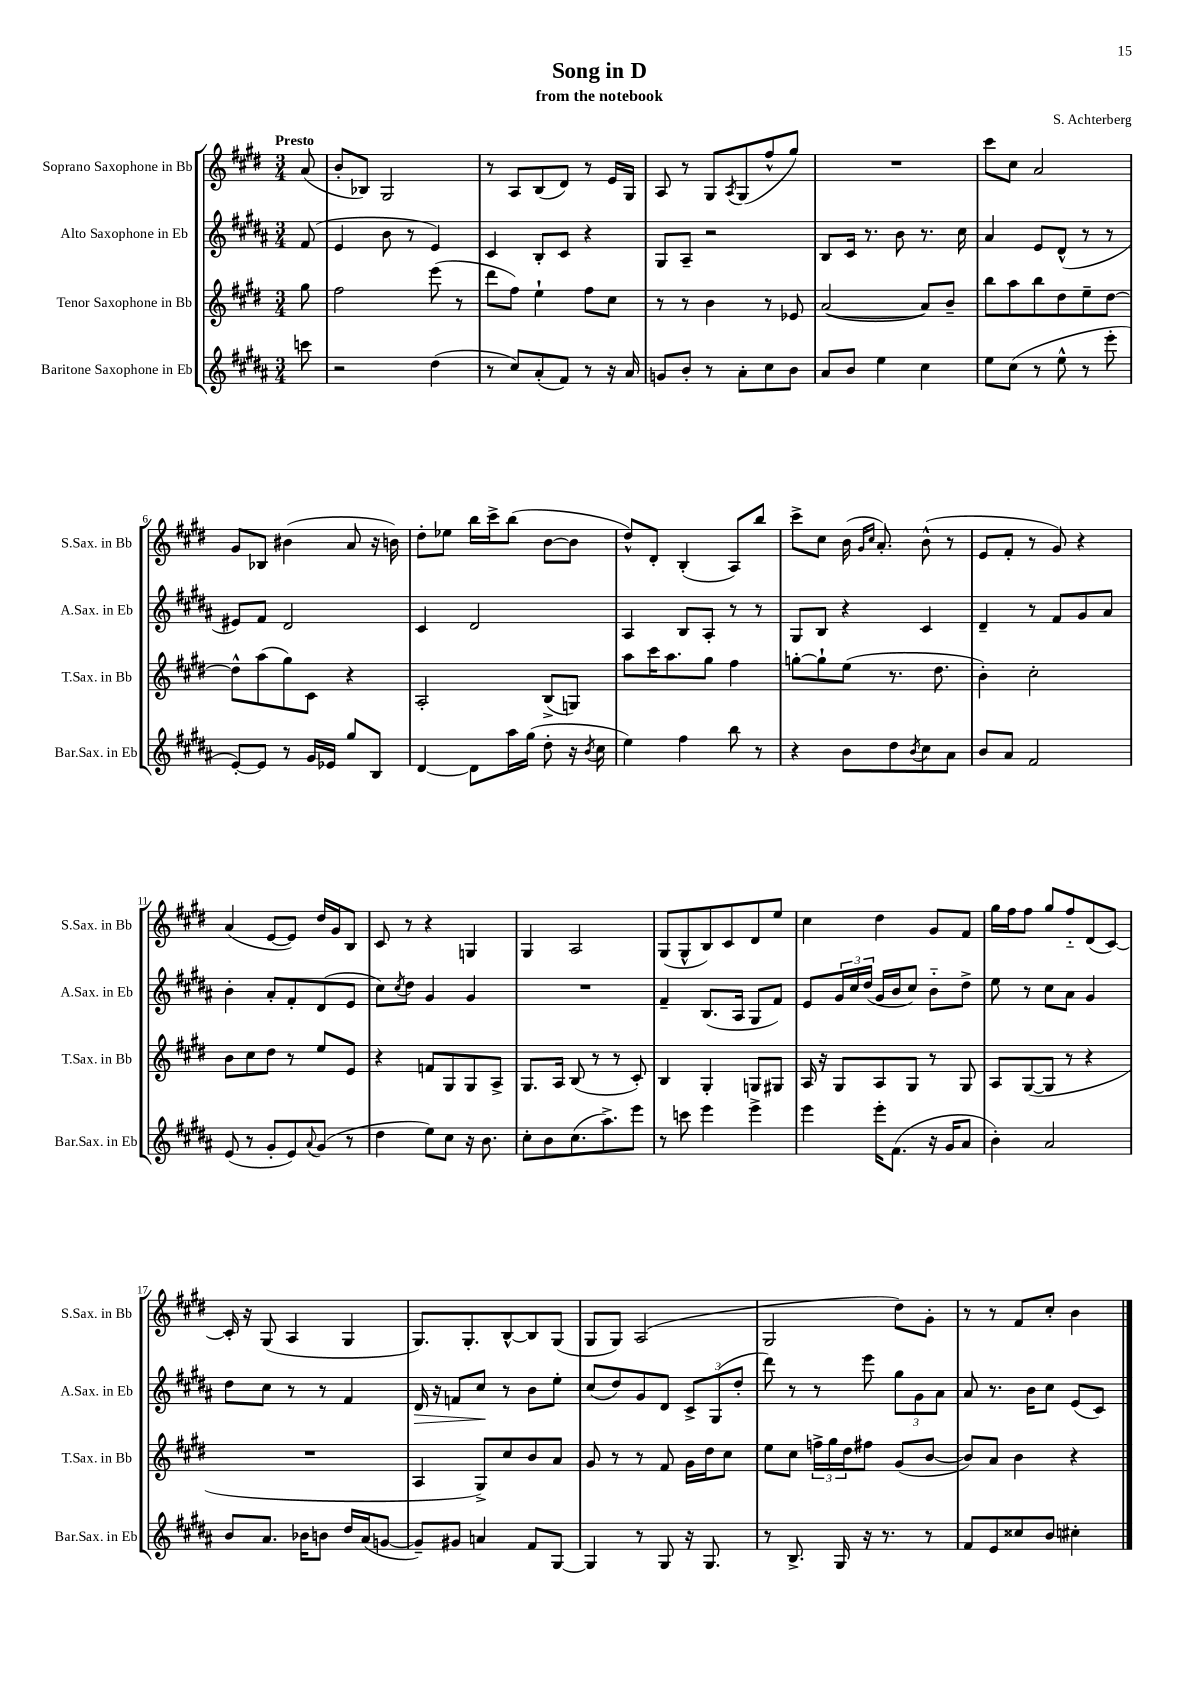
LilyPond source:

\header { title = "Song in D" composer = "S. Achterberg" subtitle = "from the notebook" }
<<
\new StaffGroup <<
\new Staff = "s0" \with { instrumentName = "Soprano Saxophone in Bb" shortInstrumentName = "S.Sax. in Bb" } {
    \clef treble \key e \major \numericTimeSignature \time 3/4 \partial 8 \tempo "Presto"
    a'8( |
    b'8-. bes8) gis2 |
    r8 a8 b8( dis'8) r8 e'16 gis16 |
    a8 r8 gis8 \acciaccatura { a8 } gis8( fis''8-^ gis''8) |
    R2. |
    cis'''8 cis''8 a'2 |
    gis'8 bes8 bis'4( a'8 r16 b'16) |
    dis''8-. ees''8 b''16 cis'''16-> b''8( b'8~ b'8 |
    dis''8-^) dis'8-. b4-.( a8) b''8 |
    cis'''8-> cis''8 b'16( \grace { gis'16 cis''16 } a'8.-.) b'8-^( r8 |
    e'8 fis'8-. r8 gis'8) r4 |
    a'4( e'8~ e'8) dis''16 gis'16 b8 |
    cis'8 r8 r4 g4 |
    gis4 a2 |
    gis8( gis8-^ b8) cis'8 dis'8 e''8 |
    cis''4 dis''4 gis'8 fis'8 |
    gis''16 fis''16 fis''8 gis''8 fis''8-_ dis'8( cis'8~) |
    cis'16-. r16 gis8( a4 gis4 |
    gis8.) gis8.-. b8~-^ b8 gis8( |
    gis8 gis8) a2( |
    gis2 dis''8) gis'8-. |
    r8 r8 fis'8 cis''8-. b'4 \bar "|." |
}
\new Staff = "s1" \with { instrumentName = "Alto Saxophone in Eb" shortInstrumentName = "A.Sax. in Eb" } {
    \clef treble \key b \major \numericTimeSignature \time 3/4 \partial 8
    fis'8( |
    e'4 b'8 r8 e'4) |
    cis'4 b8-. cis'8 r4 |
    gis8 ais8-- r2 |
    b8 cis'16 r8. b'8 r8. cis''16 |
    ais'4 e'8 dis'8-^( r8 r8 |
    eis'8) fis'8 dis'2 |
    cis'4 dis'2 |
    ais4 b8 ais8-. r8 r8 |
    gis8 b8 r4 cis'4 |
    dis'4-- r8 fis'8 gis'8 ais'8 |
    b'4-. ais'8-. fis'8-. dis'8( e'8 |
    cis''8) \acciaccatura { cis''8 } dis''8 gis'4 gis'4 |
    R2. |
    fis'4-- b8.( ais16 gis8 fis'8) |
    e'8 \tuplet 3/2 { gis'16 cis''16 dis''16( } gis'16 b'16 cis''8) b'8-_ dis''8-> |
    e''8 r8 cis''8 ais'8 gis'4 |
    dis''8 cis''8 r8 r8 fis'4 |
    dis'16\> r16 f'8 cis''8\! r8 b'8 e''8-. |
    cis''8( dis''8) gis'8 dis'8 \tuplet 3/2 { cis'8-> gis8( dis''8-. } |
    dis'''8) r8 r8 e'''8 \tuplet 3/2 { gis''8 gis'8 ais'8 } |
    ais'8 r8. b'16 cis''8 e'8( cis'8) \bar "|." |
}
\new Staff = "s2" \with { instrumentName = "Tenor Saxophone in Bb" shortInstrumentName = "T.Sax. in Bb" } {
    \clef treble \key e \major \numericTimeSignature \time 3/4 \partial 8
    gis''8 |
    fis''2 e'''8( r8 |
    dis'''8 fis''8) e''4-! fis''8 cis''8 |
    r8 r8 b'4 r8 ees'8 |
    a'2~( a'8) b'8-- |
    b''8 a''8 b''8 dis''8 e''8-- dis''8~ |
    dis''8-^ a''8( gis''8) cis'8 r4 |
    a2-. b8->( g8) |
    a''8 cis'''16 a''8. gis''8 fis''4 |
    g''8~-. g''8-! e''8( r8. dis''8. |
    b'4-.) cis''2-. |
    b'8 cis''8 dis''8 r8 e''8 e'8 |
    r4 f'8 gis8 gis8 a8-> |
    gis8. a16 b8( r8 r8 cis'8-.) |
    b4 gis4-. g8 gis8 |
    a16 r16 gis8 a8 gis8 r8 gis8 |
    a8 gis8~( gis8 r8 r4 |
    R2. |
    a4 gis8->) cis''8 b'8 a'8 |
    gis'8 r8 r8 fis'8 gis'16 dis''16 cis''8 |
    e''8 cis''8 \tuplet 3/2 { f''16-> gis''16 dis''16 } fis''8 gis'8( b'8~ |
    b'8) a'8 b'4 r4 \bar "|." |
}
\new Staff = "s3" \with { instrumentName = "Baritone Saxophone in Eb" shortInstrumentName = "Bar.Sax. in Eb" } {
    \clef treble \key b \major \numericTimeSignature \time 3/4 \partial 8
    c'''8 |
    r2 dis''4( |
    r8 cis''8) ais'8-.( fis'8) r8 r16 ais'16 |
    g'8 b'8-. r8 ais'8-. cis''8 b'8 |
    ais'8 b'8 e''4 cis''4 |
    e''8 cis''8( r8 e''8-^ r8 e'''8-. |
    e'8~-.) e'8 r8 gis'16 ees'16 gis''8 b8 |
    dis'4~ dis'8 ais''16 gis''16( dis''8-. r16 \acciaccatura { b'8 } cis''16 |
    e''4) fis''4 b''8 r8 |
    r4 b'8 dis''8 \acciaccatura { b'8 } cis''8 ais'8 |
    b'8 ais'8 fis'2 |
    e'8( r8 gis'8-. e'8) \appoggiatura { ais'8 } gis'8( r8 |
    dis''4 e''8) cis''8 r16 b'8. |
    cis''8-. b'8 cis''8.( ais''8.->) e'''8 |
    r8 c'''8 e'''4 e'''4-> |
    e'''4 e'''16-. fis'8.( r16 gis'16 ais'8 |
    b'4-.) ais'2 |
    b'8 ais'8. bes'16 b'8 dis''16 ais'16( g'8~ |
    g'8--) gis'8 a'4 fis'8 gis8~ |
    gis4 r8 gis8 r16 gis8. |
    r8 b8.-> gis16 r16 r8. r8 |
    fis'8 e'8 cisis''8 b'8 cis''4-. \bar "|." |
}
>>
>>
